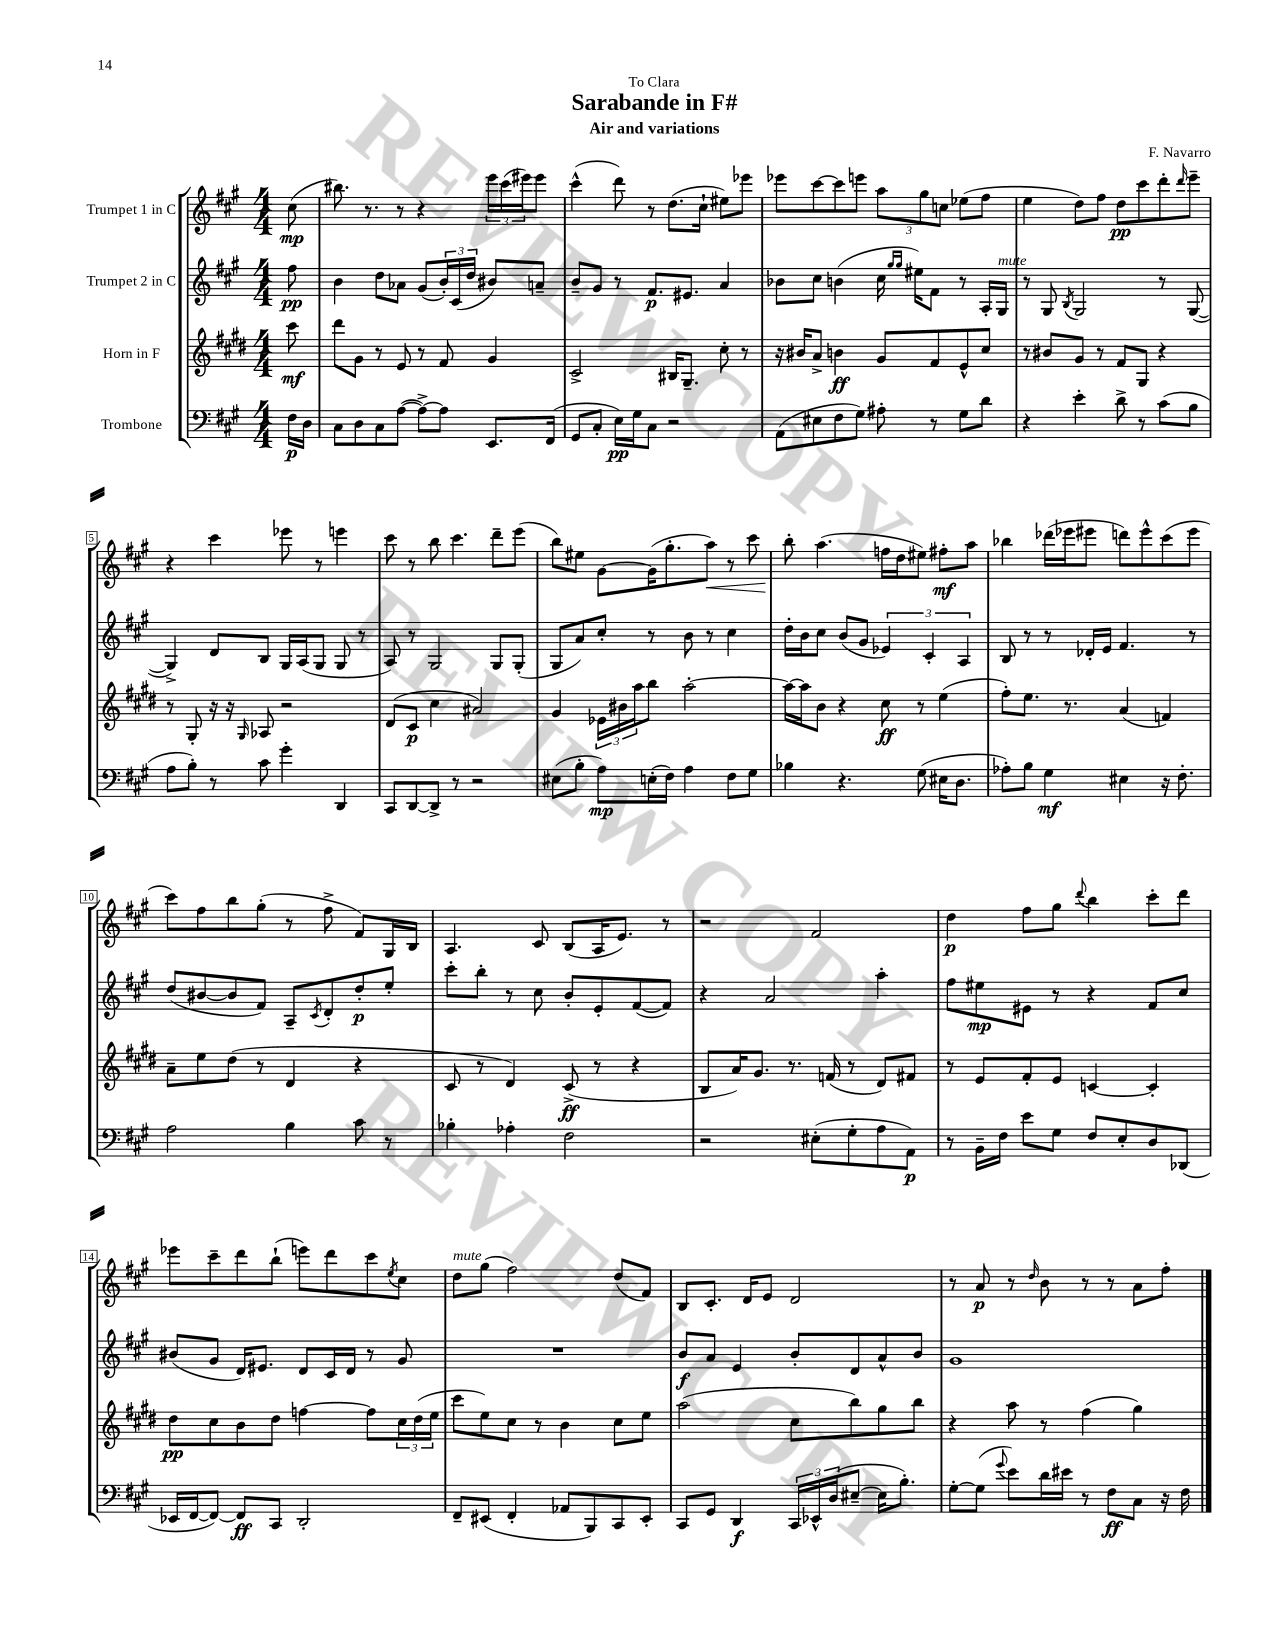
\header { title = "Sarabande in F#" composer = "F. Navarro" subtitle = "Air and variations" dedication = "To Clara" }
<<
\new StaffGroup <<
\new Staff = "s0" \with { instrumentName = "Trumpet 1 in C" } {
    \clef treble \key a \major \numericTimeSignature \time 4/4 \partial 8
    cis''8\mp( |
    bis''8.) r8. r8 r4 \tuplet 3/2 { e'''16 cis'''16( eis'''16) } eis'''8 |
    cis'''4-^( d'''8) r8 d''8.( cis''16-! eis''8) ees'''8 |
    ees'''8 cis'''8~ cis'''8 e'''8 \tuplet 3/2 { a''8 gis''8 c''8 } ees''8( fis''8 |
    e''4 d''8) fis''8 d''8\pp cis'''8 d'''8-. \grace { d'''16 } e'''8-- |
    r4 cis'''4 ees'''8 r8 e'''4 |
    cis'''8 r8 b''8 cis'''4. d'''8-- e'''8( |
    b''8) eis''8 gis'8~ gis'16( gis''8.-. a''8\<) r8 cis'''8 |
    b''8-.\! a''4.( f''16 d''16 eis''8) fis''8-.\mf a''8 |
    bes''4 des'''16( ees'''16 eis'''8 d'''8) eis'''8-^ cis'''8( eis'''8 |
    cis'''8) fis''8 b''8 gis''8-.( r8 fis''8-> fis'8) gis16 b16 |
    a4. cis'8 b8( a16 e'8.) r8 |
    r2 fis'2 |
    d''4\p fis''8 gis''8 \appoggiatura { d'''8 } b''4 cis'''8-. d'''8 |
    ees'''8 cis'''8-- d'''8 b''8-!( e'''8) d'''8 cis'''8 \acciaccatura { e''8 } cis''8 |
    d''8^\markup { \italic "mute" } gis''8( fis''2) d''8( fis'8) |
    b8 cis'8.-. d'16 e'8 d'2 |
    r8 a'8\p r8 \grace { d''16 } b'8 r8 r8 a'8 fis''8-. \bar "|." |
}
\new Staff = "s1" \with { instrumentName = "Trumpet 2 in C" } {
    \clef treble \key a \major \numericTimeSignature \time 4/4 \partial 8
    fis''8\pp |
    b'4 d''8 aes'8 gis'8( \tuplet 3/2 { b'16-.) cis'16( d''16 } bis'8) a'8-- |
    b'8-- gis'8 r8 fis'8.\p eis'8. a'4 |
    bes'8 cis''8 b'4( cis''16 \grace { gis''16 gis''16 } eis''16) fis'8 r8 a16-. gis16^\markup { \italic "mute" } |
    r8 gis8 \acciaccatura { b8 } gis2 r8 gis8~( |
    gis4->) d'8 b8 gis16 a16( gis8 gis8 r8 |
    a8) r8 gis2 gis8 gis8-.( |
    gis8 a'8) cis''8-. r8 b'8 r8 cis''4 |
    d''16-. b'16 cis''8 b'8( gis'8 \tuplet 3/2 { ees'4) cis'4-. a4 } |
    b8 r8 r8 des'16-. e'16 fis'4. r8 |
    d''8( bis'8~ bis'8 fis'8) a8-- \acciaccatura { cis'8 } d'8-. d''8-.\p e''8-. |
    cis'''8-. b''8-. r8 cis''8 b'8-. e'8-. fis'8~( fis'8) |
    r4 a'2 a''4-. |
    fis''8 eis''8\mp eis'8 r8 r4 fis'8 cis''8 |
    bis'8( gis'8 d'16) eis'8. d'8 cis'16 d'16 r8 gis'8 |
    R1 |
    b'8\f a'8 e'4 b'8-. d'8 a'8-^ b'8 |
    gis'1 \bar "|." |
}
\new Staff = "s2" \with { instrumentName = "Horn in F" } {
    \clef treble \key e \major \numericTimeSignature \time 4/4 \partial 8
    cis'''8\mf |
    dis'''8 gis'8 r8 e'8 r8 fis'8 gis'4 |
    cis'2-> bis16 gis8.-- cis''8-. r8 |
    r16 bis'16 a'8-> b'4\ff gis'8 fis'8 e'8-^ cis''8 |
    r8 bis'8 gis'8 r8 fis'8 gis8 r4 |
    r8 gis8-. r16 r16 \grace { gis16 } aes8 r2 |
    dis'8( cis'8\p cis''4 ais'2) |
    gis'4 \tuplet 3/2 { ees'16 bis'16 a''16 } b''8 a''2~-. |
    a''16~ a''16 b'8 r4 cis''8\ff r8 e''4( |
    fis''8-.) e''8. r8. a'4( f'4) |
    a'8-- e''8 dis''8( r8 dis'4 r4 |
    cis'8 r8 dis'4) cis'8->\ff( r8 r4 |
    b8 a'16) gis'8. r8. f'16( r8 dis'8) fis'8 |
    r8 e'8 fis'8-. e'8 c'4~ c'4-. |
    dis''8\pp cis''8 b'8 dis''8 f''4~ f''8 \tuplet 3/2 { cis''16 dis''16( e''16 } |
    cis'''8 e''8) cis''8 r8 b'4 cis''8 e''8 |
    a''2( cis''8 b''8) gis''8 b''8 |
    r4 a''8 r8 fis''4( gis''4) \bar "|." |
}
\new Staff = "s3" \with { instrumentName = "Trombone" } {
    \clef bass \key a \major \numericTimeSignature \time 4/4 \partial 8
    fis16\p d16 |
    cis8 d8 cis8 a8~( a8~->) a8 e,8. fis,16( |
    gis,8 cis8-. e16\pp) gis16 cis8 r2 |
    a,8( eis8 fis8 gis8) ais8-. r8 gis8 d'8 |
    r4 e'4-. d'8-> r8 cis'8( b8 |
    a8 b8-.) r8 cis'8 gis'4-. d,4 |
    cis,8 d,8~ d,8-> r8 r2 |
    eis8( b8-. a8\mp) e16-.( fis16) a4 fis8 gis8 |
    bes4 r4. gis8( eis16 d8. |
    aes8-.) b8 gis4\mf eis4 r16 fis8.-. |
    a2 b4 cis'8 r8 |
    bes4-. aes4-. fis2 |
    r2 eis8-.( gis8-. a8 a,8\p) |
    r8 b,16-- fis16 e'8 gis8 fis8 e8-. d8 des,8( |
    ees,16 fis,16~ fis,8~) fis,8\ff cis,8 d,2-. |
    fis,8-- eis,8( fis,4-. aes,8 b,,8) cis,8 eis,8-. |
    cis,8 gis,8 d,4\f \tuplet 3/2 { cis,16 ees,16-^ d16( } eis8~-- eis16 b8.-.) |
    gis8~-. gis8( \appoggiatura { gis'8 } e'8) d'16 eis'16 r8 fis8\ff cis8 r16 fis16 \bar "|." |
}
>>
>>
\layout { \context { \Score \override BarNumber.stencil = #(make-stencil-boxer 0.1 0.3 ly:text-interface::print) } }
